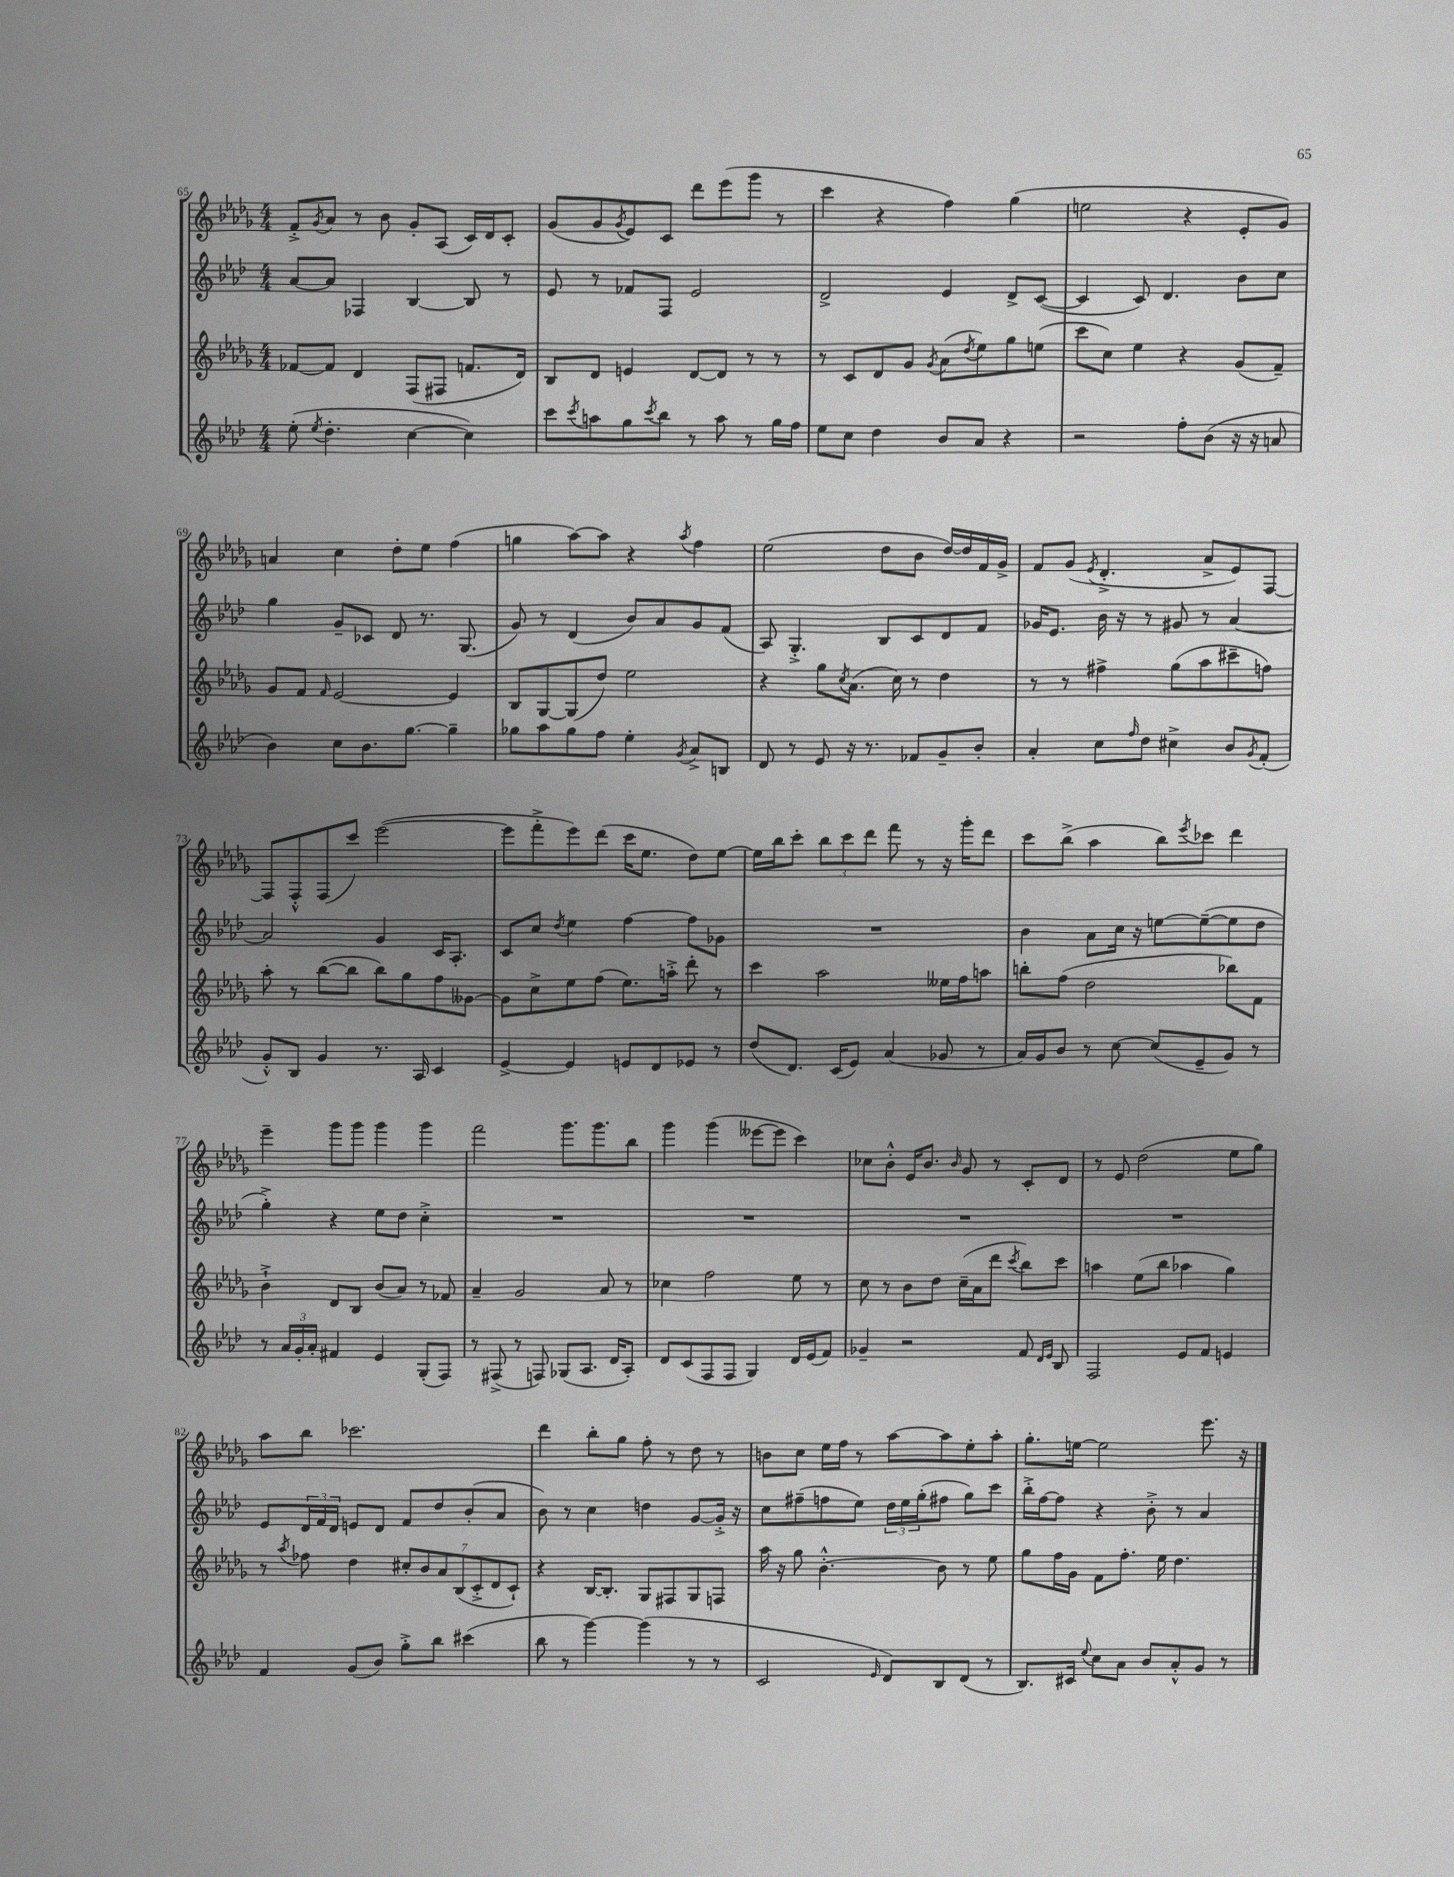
<<
\new StaffGroup <<
\new Staff = "s0" {
    \clef treble \key des \major \numericTimeSignature \time 4/4
    f'8-.-> \acciaccatura { ges'8 } aes'8 r8 bes'8 ges'8-. aes8( c'16) des'16 c'8-. |
    ges'8( ges'8 \acciaccatura { ges'8 } ees'8) c'8 des'''8 ees'''8( ges'''8 r8 |
    c'''4 r4 f''4) ges''4( |
    e''2 r4 ees'8-. ges'8) |
    a'4 c''4 des''8-. ees''8 f''4( |
    g''4 aes''8~) aes''8 r4 \acciaccatura { aes''8 } f''4 |
    ees''2( des''8 bes'8 des''16~) des''16 f'16 ges'16-> |
    f'8 ges'8( \acciaccatura { ees'8 } des'4.-.-> aes'8-> ees'8) f8~ |
    f8 f8-.-^ f8( c'''8) ees'''2~( |
    ees'''8 f'''8-.-> ees'''8) des'''8( c'''16 ees''8. des''8) ees''8~ |
    ees''16 bes''16 c'''8-. \tuplet 3/2 { bes''8 c'''8 des'''8 } f'''8 r8 r16 ges'''16-. des'''8 |
    c'''8 bes''8->( aes''4 bes''8) \acciaccatura { ees'''8 } ces'''8 des'''4 |
    ees'''4-- ges'''8 ges'''8 ges'''4 ges'''4 |
    f'''2 ges'''8. ges'''8. bes''8 |
    ges'''4 ges'''4( eeses'''8~ eeses'''8 c'''4) |
    ces''8 bes'8-.-^ ees'16 bes'8. \grace { bes'16 } ges'8 r8 c'8-. des'8 |
    r8 ees'8 des''2( ees''8 ges''8) |
    aes''8 bes''8 ces'''2. |
    des'''4 bes''8-. ges''8 f''8-. r8 des''8 r8 |
    b'8 c''8 ees''16 f''16 r8 aes''8~ aes''8 ees''8-. aes''8-. |
    ges''8.-. e''16~ e''2 ees'''8. r16 \bar "|." |
}
\new Staff = "s1" {
    \clef treble \key aes \major \numericTimeSignature \time 4/4
    aes'8~ aes'8 fes4 bes4~ bes8 r8 |
    ees'8 r8 fes'8 f8 ees'2 |
    des'2-> ees'4 des'8-> c'8~( |
    c'4 c'8) des'4. bes'8 c''8 |
    g''4 g'8-- ces'8 des'8 r8. g8.( |
    g'8) r8 des'4( bes'8) aes'8 g'8 f'8( |
    aes8) g4.-.-> bes8 c'8 des'8 f'8 |
    ges'16 ees'8. bes'16 r16 r8 gis'8 r8 aes'4~ |
    aes'2 g'4 c'16 aes8.-. |
    c'8 c''8 \acciaccatura { des''8 } ees''4 f''4~ f''8 ges'8 |
    R1 |
    bes'4 aes'8 c''16 r16 e''8~ e''8~--( e''8 des''8 |
    g''4-.->) r4 ees''8 des''8 c''4-.-> |
    R1 |
    R1 |
    R1 |
    R1 |
    ees'8 \tuplet 3/2 { des'16 f'16 des'16 } e'8 des'8 f'8 des''8 bes'8-.( aes'8 |
    bes'8) r8 c''4 d''4 g'8~ g'16-.-> r16 |
    c''8 fis''8--( f''8 ees''8) \tuplet 3/2 { des''16 ees''16 g''16-.( } fis''8 g''8) c'''8 |
    bes''16-.-> f''16~ f''8 r4 bes'8-.-> r8 aes'4 \bar "|." |
}
\new Staff = "s2" {
    \clef treble \key des \major \numericTimeSignature \time 4/4
    fes'8~ fes'8 des'4 f8( fis8 f'8. des'16) |
    bes8 des'8 e'4 des'8~ des'8 r8 r8 |
    r8 c'8 des'8 ges'8 \acciaccatura { ges'8 } aes'8( \acciaccatura { des''8 } ees''8) ges''8 e''8( |
    c'''8 c''8) ees''4 r4 ges'8( f'8--) |
    ges'8 f'8 \grace { f'16 } ees'2~ ees'4 |
    bes8 ges8~ ges8( des''8) ees''2 |
    r4 ges''8 \acciaccatura { c''8 } aes'8.( c''16) r8 des''4 |
    r8 r8 fis''4-> ges''8( aes''8 cis'''8-- f''8) |
    aes''8-. r8 bes''8~( bes''8 bes''8) ges''8 f''8 geses'8~ |
    geses'8 c''8-> ees''8 f''8( ees''8.) a''16-.-> des'''8-. r8 |
    c'''4 aes''2 eeses''16 f''16 a''8 |
    b''8-. f''8( des''2 bes''8) f'8 |
    bes'4-!-> des'8 bes8 bes'8( aes'8) r8 fes'8 |
    aes'4-- ges'2 aes'8 r8 |
    ces''4 f''2 ees''8 r8 |
    c''8 r8 bes'8 des''8 c''16--( aes'16 des'''8 \acciaccatura { c'''8 } bes''8) c'''8 |
    a''4 ees''8( bes''8 aes''4 ges''4) |
    r8 \acciaccatura { aes''8 } fes''8 des''4 \tuplet 7/4 { cis''8-. bes'8 aes'8 bes8( c'8-.-> des'8 c'8-!) } |
    r4 bes16~ bes8.-. ges8 fis8 ges8 f8 |
    aes''16 r16 ges''8 bes'4.~-.-^ bes'8 r8 ees''8 |
    ges''8 f''16 ges'16 f'8 f''8.-. ees''16 des''4. \bar "|." |
}
\new Staff = "s3" {
    \clef treble \key aes \major \numericTimeSignature \time 4/4
    ees''8-.( \acciaccatura { ees''8 } des''4.-. c''4~ c''4) |
    c'''8 \acciaccatura { c'''8 } a''8 g''8 \acciaccatura { c'''8 } bes''8 r8 a''8 r8 g''16 f''16 |
    ees''8 c''8 des''4 bes'8 aes'8 r4 |
    r2 f''8-. bes'8( r16 r16 a'8 |
    bes'4) c''8 bes'8. g''8.~ g''4-- |
    ges''8 aes''8 ges''8 f''8 ees''4-. \acciaccatura { g'8 } aes'8-> b8 |
    des'8 r8 ees'8 r16 r8. fes'8 g'8-- bes'8-. |
    aes'4-. c''8 \grace { f''16 } des''8 cis''4-> bes'8 \acciaccatura { g'8 } f'8-.( |
    g'8-.-^) bes8 g'4 r8. aes16 c'4 |
    ees'4~-> ees'4 e'8 des'8 ees'8 r8 |
    des''8( des'8.) c'16( ees'8) aes'4( ges'8 r8 |
    aes'16) g'16 bes'8 r8 c''8~ c''8( ees'8-- g'8) r8 |
    r8 \tuplet 3/2 { aes'16 g'16-. aes'16-. } fis'4 ees'4 g8-.( f8) |
    r8 fis8->( r8 f8) ges8( aes8. des'16 aes8-.) |
    des'8 c'8( f8 f8 g4) des'16 ees'16( f'8) |
    ges'4-- r2 f'8 \grace { des'16 ees'16 } bes8 |
    f2 ees'8 f'8 e'4 |
    f'4 g'8( bes'8) g''8-.-> bes''8 cis'''4( |
    bes''8 r8 g'''4~) g'''4( r8 r8 |
    c'2 \grace { ees'16 } des'8) bes8 des'8( r8 |
    bes8.) cis'16 \appoggiatura { ees''8 } c''8 aes'8 bes'8 aes'8-.-^ g'8 r8 \bar "|." |
}
>>
>>
\layout { \context { \Score currentBarNumber = #65 } }
